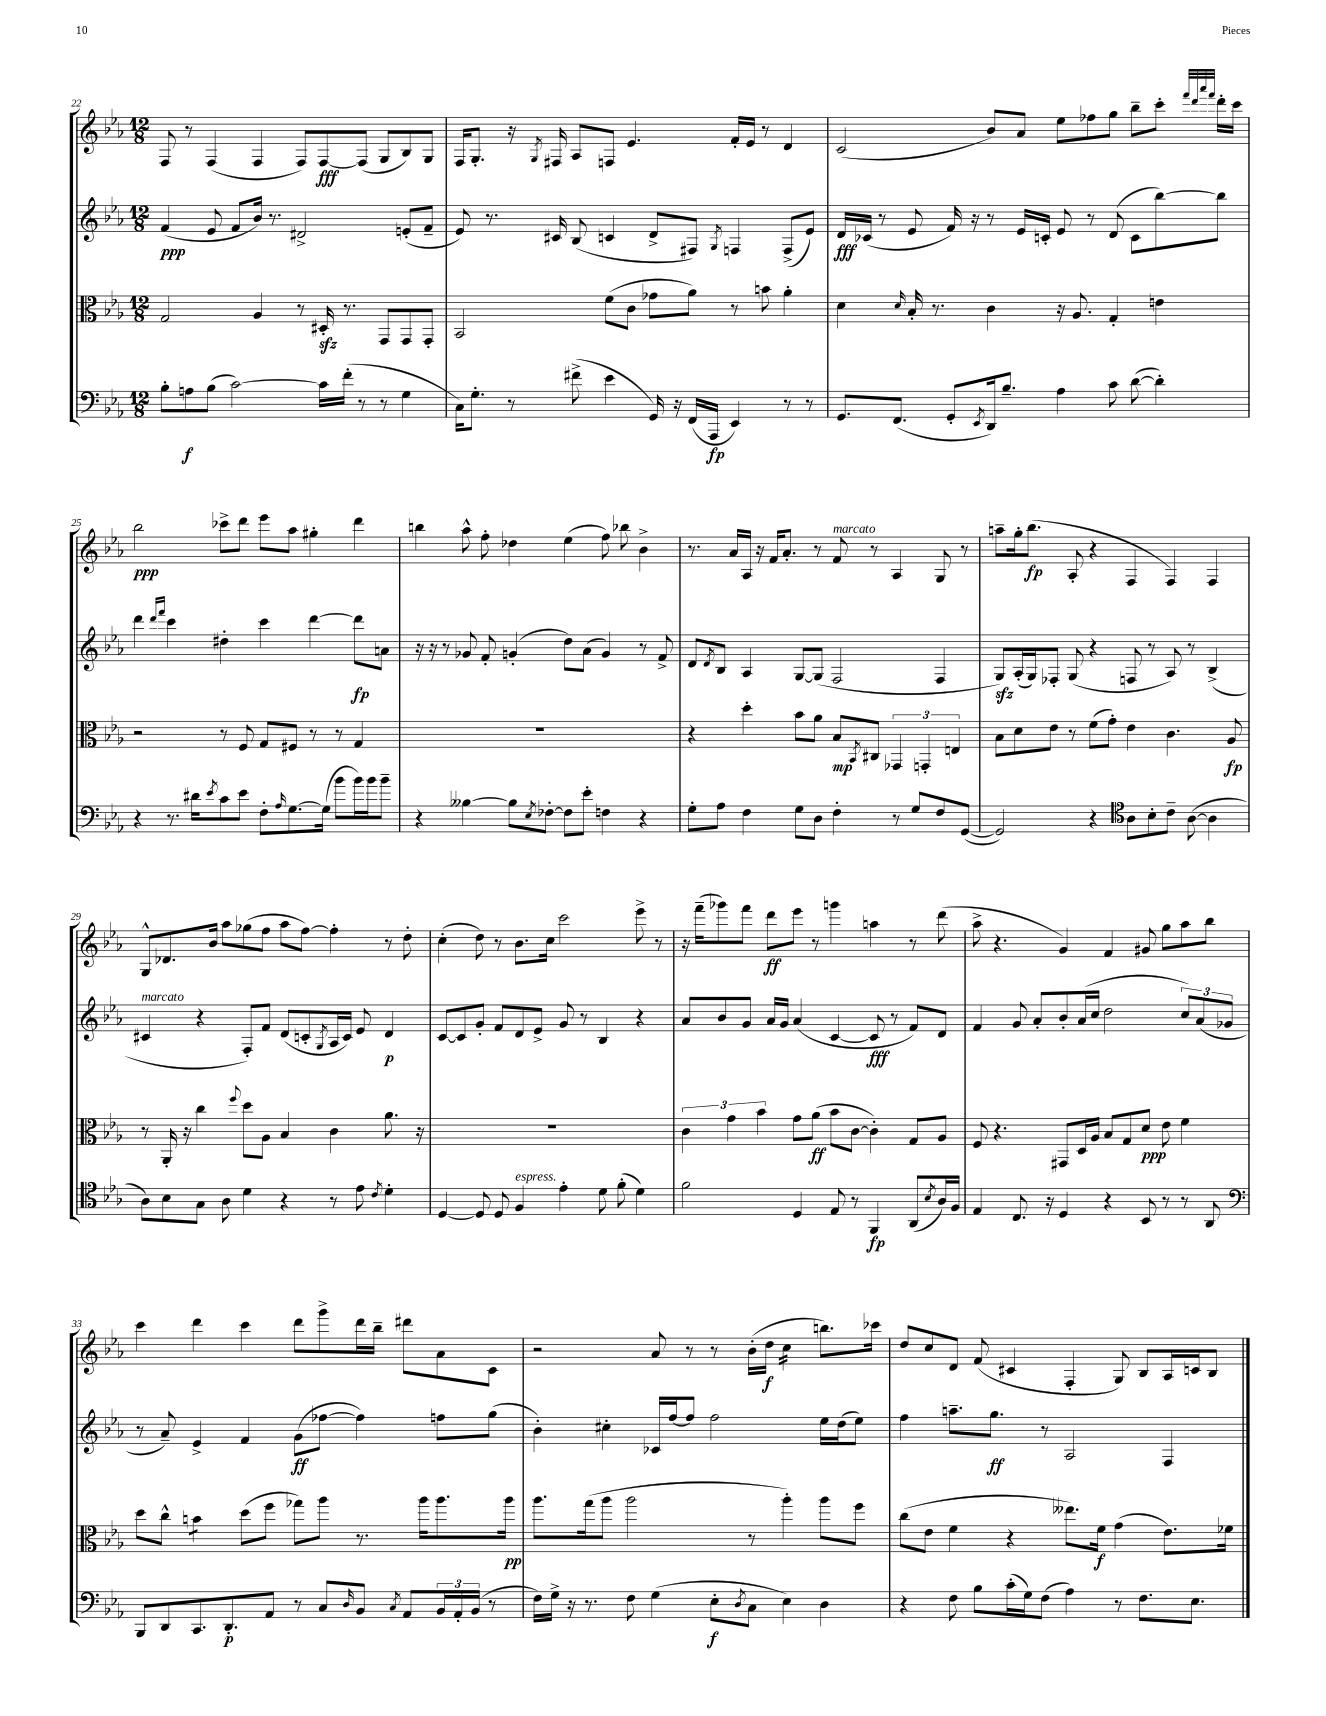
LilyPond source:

<<
\new StaffGroup <<
\new Staff = "s0" {
    \clef treble \key ees \major \numericTimeSignature \time 12/8
    f8 r8 f4( f4 f8) f8~\fff f8( g8 bes8) g8 |
    f16 g8.-. r16 \acciaccatura { g8 } fis16 aes8 f8 ees'4. f'16-. ees'16 r8 d'4 |
    c'2( bes'8) aes'8 ees''8 fes''8 g''8 bes''8-- c'''8-. \grace { f'''32 d'''32 aes'''32 f'''32 } d'''16-. c'''16 |
    bes''2\ppp ces'''8-> d'''8 ees'''8 aes''8 gis''4-. d'''4 |
    b''4 aes''8-^ f''8-. des''4 ees''4( f''8) bes''8 bes'4-> |
    r8. aes'16 aes16 r16 f'16 aes'8.-. r8 f'8^\markup { \italic "marcato" } r8 aes4 g8 r8 |
    a''8-- g''16-. bes''8.\fp( aes8-. r4 f4 f4) f4 |
    g8-^ des'8. bes'16 aes''8 ges''8( f''8 aes''8 f''8~) f''4-. r8 d''8-. |
    c''4-.( d''8) r8 bes'8. c''16 c'''2 ees'''8-> r8 |
    r16 f'''16--( ges'''8) f'''8 d'''8\ff ees'''8 r8 g'''4 a''4 r8 d'''8( |
    aes''8-> r4. g'4) f'4 gis'8 g''8 aes''8 bes''8 |
    c'''4 d'''4 c'''4 d'''8 g'''8-> d'''16 bes''16-- dis'''8 aes'8 c'8 |
    r2 aes'8 r8 r8 bes'16-.( d''16\f c''4:16 b''8.) ces'''16 |
    d''8 c''8 d'8 f'8( cis'4 f4-. g8) bes8 aes16 c'16 bes8 \bar "|." |
}
\new Staff = "s1" {
    \clef treble \key ees \major \numericTimeSignature \time 12/8
    f'4\ppp( ees'8 f'8 bes'16) r8. dis'2-> e'8-.( f'8-- |
    ees'8) r8. cis'16 bes8( c'4 d'8-> fis8) \acciaccatura { g8 } f4 f8->( ees'8) |
    d'16\fff ces'16( r8 ees'8 f'16) r16 r8 ees'16 c'16-. ees'8 r8 d'8( c'8 bes''8~) bes''8 |
    d'''4 \grace { d'''16 f'''16 } c'''4 dis''4-. c'''4 d'''4~ d'''8\fp a'8 |
    r16 r16 r8 ges'8 f'8-. g'4-.( d''8) aes'8( g'4) r8 f'8-> |
    d'8 \acciaccatura { d'8 } bes8 aes4 g8~ g8( f2 f4 |
    g8\sfz) aes16-.( g16) fes8-. g8( r4 f8 r8 aes8) r8 bes4->( |
    cis'4^\markup { \italic "marcato" } r4 f8-.) f'8 d'8( c'8-. \acciaccatura { g8 } aes16 c'16) ees'8 d'4\p |
    c'8~ c'8 g'8-. f'8 d'8 ees'8-> g'8 r8 bes4 r4 |
    aes'8 bes'8 g'8 aes'16 g'16 aes'4( c'4~ c'8\fff r8 f'8) d'8 |
    f'4 g'8 aes'8-. bes'8-. aes'16( c''16 d''2 \tuplet 3/2 { c''8) aes'8( ges'8 } |
    r8 aes'8--) ees'4-> f'4 g'8\ff( fes''8~ fes''4) f''8 g''8( |
    bes'4-.) cis''4-. ces'16 f''16~ f''8 f''2 ees''16 d''16( ees''8) |
    f''4 a''8.-- g''8.\ff r8 aes2 f4 \bar "|." |
}
\new Staff = "s2" {
    \clef alto \key ees \major \numericTimeSignature \time 12/8
    g2 aes4 r8 dis16-.\sfz r8. g,8 g,8 g,8-. |
    bes,2 f'8( c'8 ges'8 aes'8) r8 b'8 aes'4-. |
    d'4 \grace { d'16 } bes16-. r8. c'4 r16 aes8. g4-. e'4 |
    r2 r8 f8 g8 fis8 r8 r8 g4 |
    R1. |
    r4 d''4-. bes'8 aes'8 bes8\mp \acciaccatura { bes,8 } cis8 \tuplet 3/2 { ges,4 g,4-. e4 } |
    bes8 d'8 ees'8 r8 f'8( g'8-.) ees'4 c'4. aes8\fp |
    r8 aes,16-. r16 c''4 \appoggiatura { f''8 } d''8 aes8 bes4 c'4 aes'8. r16 |
    R1. |
    \tuplet 3/2 { c'4 g'4 bes'4 } g'8 aes'8\ff( bes'8 c'8~ c'4-.) g8 aes8 |
    f8 r4. gis,8 d16 aes16 bes8 g8 d'8\ppp ees'8 f'4 |
    d''8 c''8-^ b'4:8 d''8( f''8 ges''8) aes''8 r8. aes''16 aes''8. aes''16\pp |
    aes''8. g''16( aes''8 aes''2 r8 aes''4-.) aes''8 f''8 |
    c''8( ees'8 f'4 r4 eeses''8.) f'16\f g'4( ees'8.) fes'16 \bar "|." |
}
\new Staff = "s3" {
    \clef bass \key ees \major \numericTimeSignature \time 12/8
    bes8-. a8\f bes8( c'2~) c'16 f'16-.( r8 r8 g4 |
    c16) g8.-. r8 fis'8->( ees'4 g,16) r16 f,16( aes,,16\fp ees,4) r8 r8 |
    g,8. f,8.( g,8-. \acciaccatura { ees,8 } d,16) bes8.-- aes4 c'8 d'8~( d'4-.) |
    r4 r8. dis'16 \acciaccatura { ees'8 } c'8 ees'8 f8-. \grace { aes16 } g8.~ g16( bes'8 bes'16) bes'16 bes'8-- |
    r4 beses4~ beses8 \acciaccatura { ees8 } fes8~-. fes8 ees'8-. f4 r4 |
    g8-. aes8 f4 g8 d8 f4-. r8 g8 f8 g,8~( |
    g,2) r4 \clef tenor aes8 bes8-. c'8-- aes8~( aes4 |
    aes8) bes8 g8 aes8 d'4 r4 r8 ees'8 \acciaccatura { c'8 } d'4-. |
    d4~ d8 d8 f4^\markup { \italic "espress." } ees'4-. d'8 f'8-.( d'4) |
    f'2 d4 ees8 r8 f,4\fp aes,8( \acciaccatura { bes8 } aes16) f16 |
    ees4 c8. r16 d4 r4 bes,8 r8 r8 aes,8 |
    \clef bass bes,,8 d,8 c,8. d,8.-.\p aes,8 r8 c8 \grace { d16 } bes,8 \acciaccatura { c8 } aes,8 \tuplet 3/2 { bes,16 aes,16-. bes,16( } r8 |
    f16) g16-> r16 r8. f8 g4( ees8-.\f \acciaccatura { d8 } c8 ees4) d4 |
    r4 f8 bes8 c'16-.( g16) f8( aes4) r8 f8. ees8. \bar "|." |
}
>>
>>
\layout { \context { \Score currentBarNumber = #22 } }
